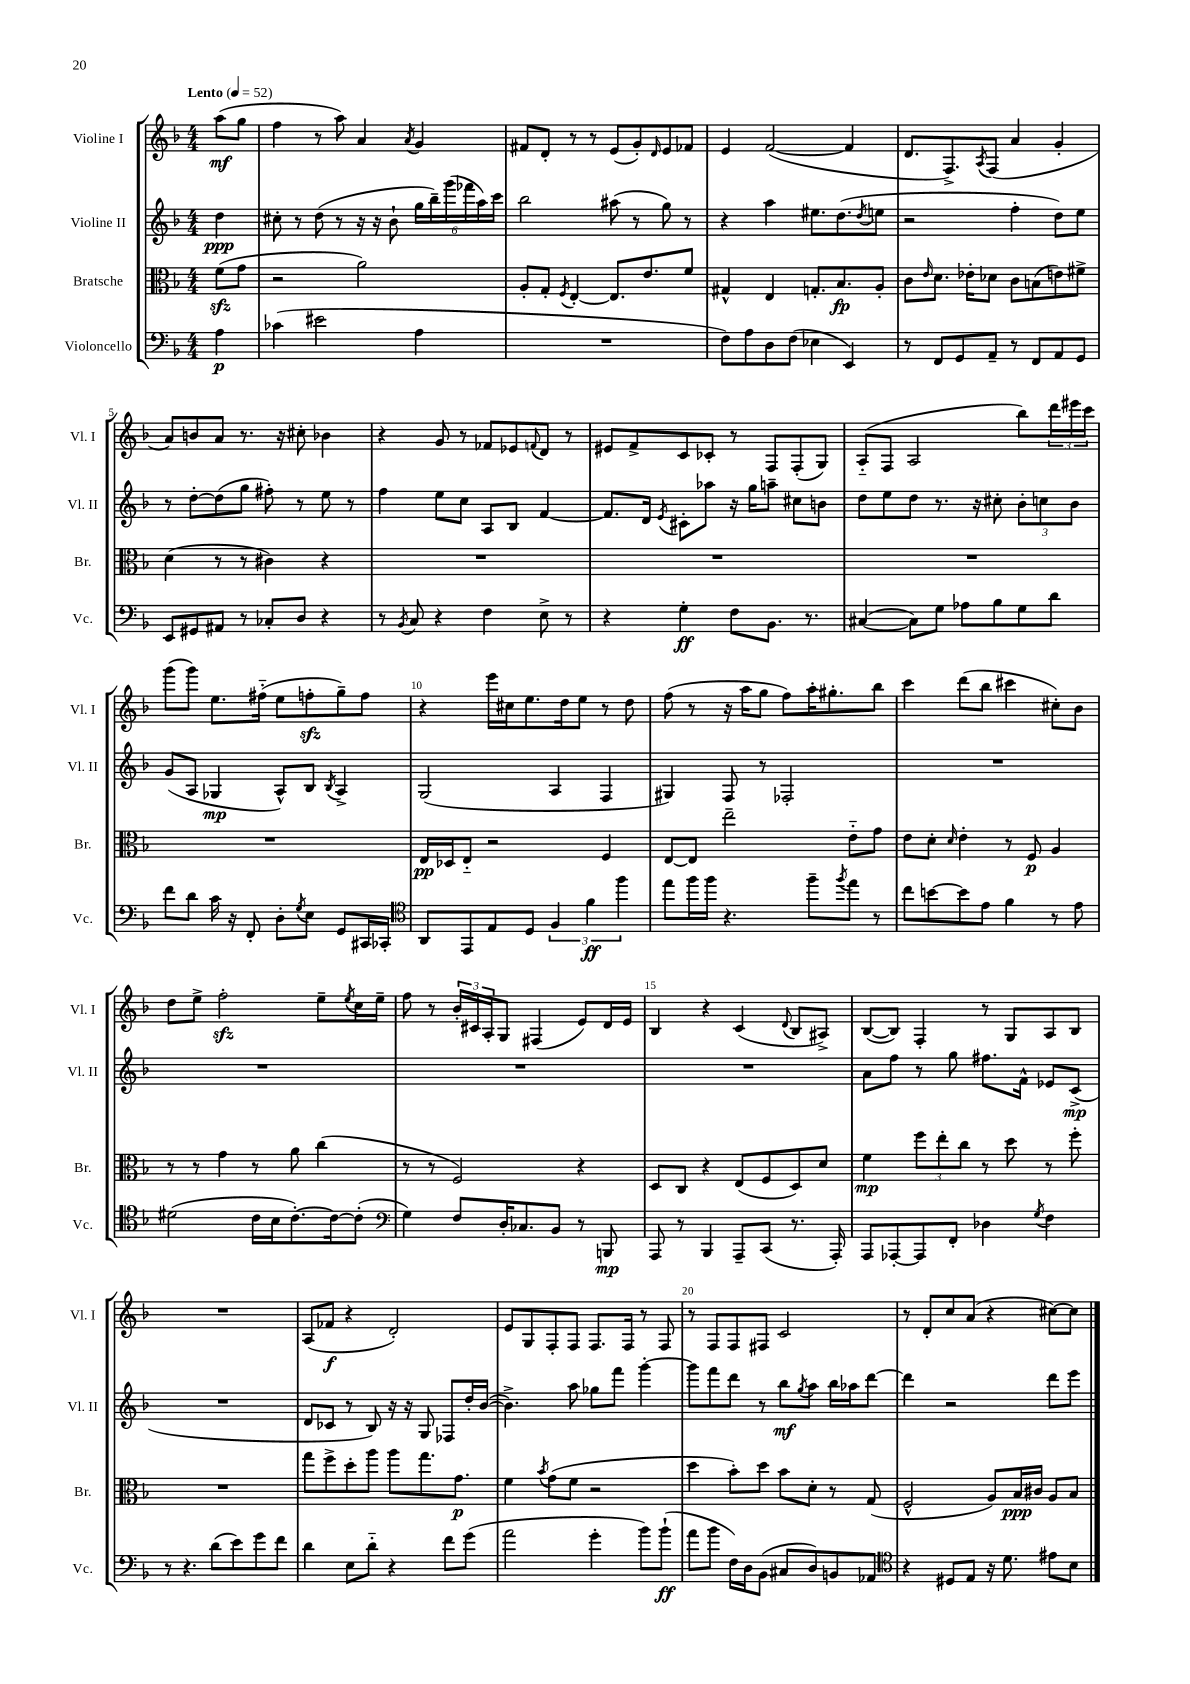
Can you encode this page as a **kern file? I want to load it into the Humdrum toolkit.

**kern	**kern	**kern	**kern
*staff4	*staff3	*staff2	*staff1
*clefF4	*clefC3	*clefG2	*clefG2
*k[b-]	*k[b-]	*k[b-]	*k[b-]
*M4/4	*M4/4	*M4/4	*M4/4
*MM52	*MM52	*MM52	*MM52
4A\	(8f\L	4dd\	(8aa\L
.	8g\J	.	8gg\J
=	=	=	=
(4c-\	2r	8cc#'\	4ff\
.	.	8r	.
2e#\	.	(8dd\	8r
.	.	8r	8aa\)
.	2a\)	16r	4a/
.	.	16r	.
.	.	8b-`\	.
.	.	.	8qa/
4A\	.	24gg\LL	4g/
.	.	24bb-~\)	.
.	.	(24ggg\	.
.	.	24fff-\	.
.	.	24aa\)	.
.	.	24ccc\JJ	.
=	=	=	=
1r	8A'/L	2bb-\	8f#/L
.	8G'/J	.	8d'/J
.	8qF/	.	.
.	[4E'/	.	8r
.	.	.	8r
.	8.E/]L	(8aa#\	(8e/L
.	.	8r	8g'/)
.	8.e/	.	.
.	.	.	16qqd/
.	.	8gg\)	8e/
.	8f/J	8r	8f-/J
=	=	=	=
8F\L)	4G#^^/	4r	4e/
8A\	.	.	.
8D\	4E/	4aa\	([2f/
(8F\J	.	.	.
4E-\	8.G'/L	8.ee#\L	.
.	8.B-/	(8.dd\	.
4EE/)	.	.	4f/]
.	.	8qdd/	.
.	8A'/J	8ee\J	.
=	=	=	=
8r	8c\L	2r	8.d/L
.	16qqe/	.	.
8FF/L	8.d\J	.	.
.	.	.	8.F^/)
8GG/	.	.	.
.	16e-'\LK	.	.
.	.	.	8qA/
8AA~/J	8d-\J	.	(8F/J
8r	8c\L	4ff'\	4a/
8FF/L	(8B\	.	.
8AA/	8e\)	8dd\L)	4g'/
8GG/J	8f#^\J	8ee\J	.
=	=	=	=
8EE/L	(4d\	8r	8a/L)
8GG#/	.	[8dd'\L	8b/
8AA#/J	8r	(8dd\]	8a/J
8r	8r	8gg\J	8.r
8C-'/L	4c#\)	8ff#'\)	.
.	.	.	16r
8D/J	.	8r	8cc#'\
4r	4r	8ee\	4b-\
.	.	8r	.
=	=	=	=
8r	1r	4ff\	4r
8qBB-/	.	.	.
8C/	.	.	.
4r	.	8ee\L	8g/
.	.	8cc\J	8r
4F\	.	8A/L	8f-/L
.	.	8B-/J	8e-/
.	.	.	8qqf/
8E^\	.	[4f/	8d/J
8r	.	.	8r
=	=	=	=
4r	1r	8.f/]L	8e#/L
.	.	.	8f^/
.	.	16d/Jk	.
.	.	8qe/	.
4G'\	.	8c#'\L	8c/
.	.	8aa-\J	8c-'/J
8F\L	.	16r	8r
.	.	16gg\LK	.
8.BB-\J	.	8aa~\J	8F/L
.	.	8cc#\L	(8F'/
8.r	.	.	.
.	.	8b\J	8G/J)
=	=	=	=
([4C#/	1r	8dd\L	(8A'~/L
.	.	8ee\	8F/J
8C#\]L)	.	8dd\J	2A/
8G\J	.	8.r	.
8A-\L	.	.	.
.	.	16r	.
8B-\	.	8cc#'\	.
8G\	.	12b-'\L	8bb-\L)
.	.	12cc\	.
8d\J	.	.	24ddd\L
.	.	12b-\J	24eee#\
.	.	.	24ccc\JJ
=	=	=	=
8f\L	1r	(8g/L	(8ggg\L
8d\J	.	8A/J	8ggg\J)
16c\	.	4G-/	8.ee\L
16r	.	.	.
8FF'/	.	.	.
.	.	.	(16ff#'~\Jk
8D'\L	.	8A^^/L)	8ee\L
8qG/	.	.	.
8E\J	.	8B-/J	8ff'\
.	.	8qB-/	.
8GG/L	.	4A^/	8gg~\)
16CC#/L	.	.	8ff\J
16CC-'/JJ	.	.	.
=	=	=	=
*clefC4	*	*	*
8AA/L	16E/LL	(2G/	4r
.	16D-/J	.	.
8EE/	8E'~/J	.	.
8E/	2r	.	16eee\LL
.	.	.	16cc#\J
8D/J	.	.	8.ee\
6F/	.	4A/	.
.	.	.	16dd\k
.	.	.	8ee\J
6f\	.	.	.
.	4F/	4F/	8r
6ff\	.	.	.
.	.	.	8dd\
=	=	=	=
8ee\L	[8E/L	4G#/)	(8ff\
16ff\L	8E/]J	.	8r
16ff\JJ	.	.	.
4.r	2ee~\	8F/	16r
.	.	.	16aa\LK
.	.	8r	8gg\J
.	.	2F-'/	8ff\L)
8ff~\L	.	.	16aa'\K
.	.	.	8.gg#'\
8qff/	.	.	.
8ee\J	8e'~\L	.	.
8r	8g\J	.	8bb-\J
=	=	=	=
8cc\L	8e\L	1r	4ccc\
[8b\	8d'\J	.	.
.	16qqd/	.	.
8b\]	4e'\	.	(8ddd\L
8e\J	.	.	8bb-\J
4f\	8r	.	4ccc#\
.	8F/	.	.
8r	4A/	.	8cc#'\L)
8e\	.	.	8b-\J
=	=	=	=
(2d#\	8r	1r	8dd\L
.	8r	.	8ee^\J
.	4g\	.	2ff'\
16c\LL	8r	.	.
16B-\J	.	.	.
[8.c'\)	8a\	.	.
.	(4cc\	.	8ee~\L
16c\_k	.	.	.
.	.	.	8qee/
(8c'\]J	.	.	16cc\L
.	.	.	16ee~\JJ
=	=	=	=
*clefF4	*	*	*
4G\)	8r	1r	8ff\
.	8r	.	8r
8F/L	2F/)	.	24b-'/LL
.	.	.	24c#/
.	.	.	24A'/J
16D'/K	.	.	8G/J
8.C-/	.	.	.
.	.	.	(4F#/
8BB-/J	.	.	.
8r	4r	.	8e/L)
8BBB/	.	.	16d/L
.	.	.	16e/JJ
=	=	=	=
8AAA/	8D/L	1r	4B-/
8r	8C/J	.	.
4BBB-/	4r	.	4r
8AAA~/L	(8E/L	.	(4c/
(8CC/J	8F/	.	.
.	.	.	8qqd/
8.r	8D/)	.	8B-/L
.	8d/J	.	8A#^/J)
16AAA'/)	.	.	.
=	=	=	=
8AAA/L	4f\	8a\L	([8B-/L
[8AAA-'/	.	8ff\J	8B-/]J)
8AAA-/]	12ff\L	8r	4F'/
.	12ee'\	.	.
8FF'/J	.	8gg\	.
.	12cc\J	.	.
4D-\	8r	8.ff#\L	8r
.	8dd\	.	8G/L
.	.	16f^^\Jk	.
8qG/	.	.	.
4F\	8r	8e-/L	8A/
.	8ff'\	(8c^/J	8B-/J
=	=	=	=
8r	1r	1r	1r
4.r	.	.	.
(8d\L	.	.	.
8e\)	.	.	.
8g\	.	.	.
8f\J	.	.	.
=	=	=	=
4d\	8gg\L	8d/L	(8A/L
.	8ff^\	8c-/J	8f-/J
8E\L	8dd'\	8r	4r
8d'~\J	8aa\J	8B-/)	.
4r	8aa\L	16r	2d'/)
.	.	16r	.
.	8.gg\	8G/	.
8f\L	.	8F-/L	.
.	8.g\J	.	.
(8g\J	.	16dd'/L	.
.	.	([16b-/JJ	.
=	=	=	=
2a\	4f\	4.b-^\])	8e/L
.	.	.	8G/
.	8qb-/	.	.
.	(8g\L	.	8F'/
.	8f\J	8aa\	8F/J
4g'\	2r	8gg-\L	8.F/L
.	.	8fff\J	.
.	.	.	16F/Jk
8b-\L)	.	[4ggg'\	8r
(8b-`\J	.	.	8F/
=	=	=	=
8a\L	4dd\	8ggg\]L	8r
8b-\J	.	8fff\	8F/L
16F\LL)	8b-'\L)	8ddd\J	8F/
16D\J	.	.	.
(8BB-\J	8dd\J	8r	8F#/J
8C#/L	8b-\L	8bb-\L	2c/
.	.	8qgg/	.
8D/)	8d'\J	8aa\J	.
8BB/	8r	16bb-\LL	.
.	.	16aa-\J	.
8AA-/J	(8G/	[8ddd\J	.
=	=	=	=
*clefC4	*	*	*
4r	2F^^/	4ddd\]	8r
.	.	.	8d'/L
8D#/L	.	2r	8cc/
8E/J	.	.	(8a/J
16r	8A/L)	.	4r
8.d\	.	.	.
.	16B-/L	.	.
.	16c#/JJ	.	.
8e#\L	8A/L	8ddd\L	[8cc#\L)
8B-\J	8B-/J	8eee\J	8cc#\]J
==	==	==	==
*-	*-	*-	*-
